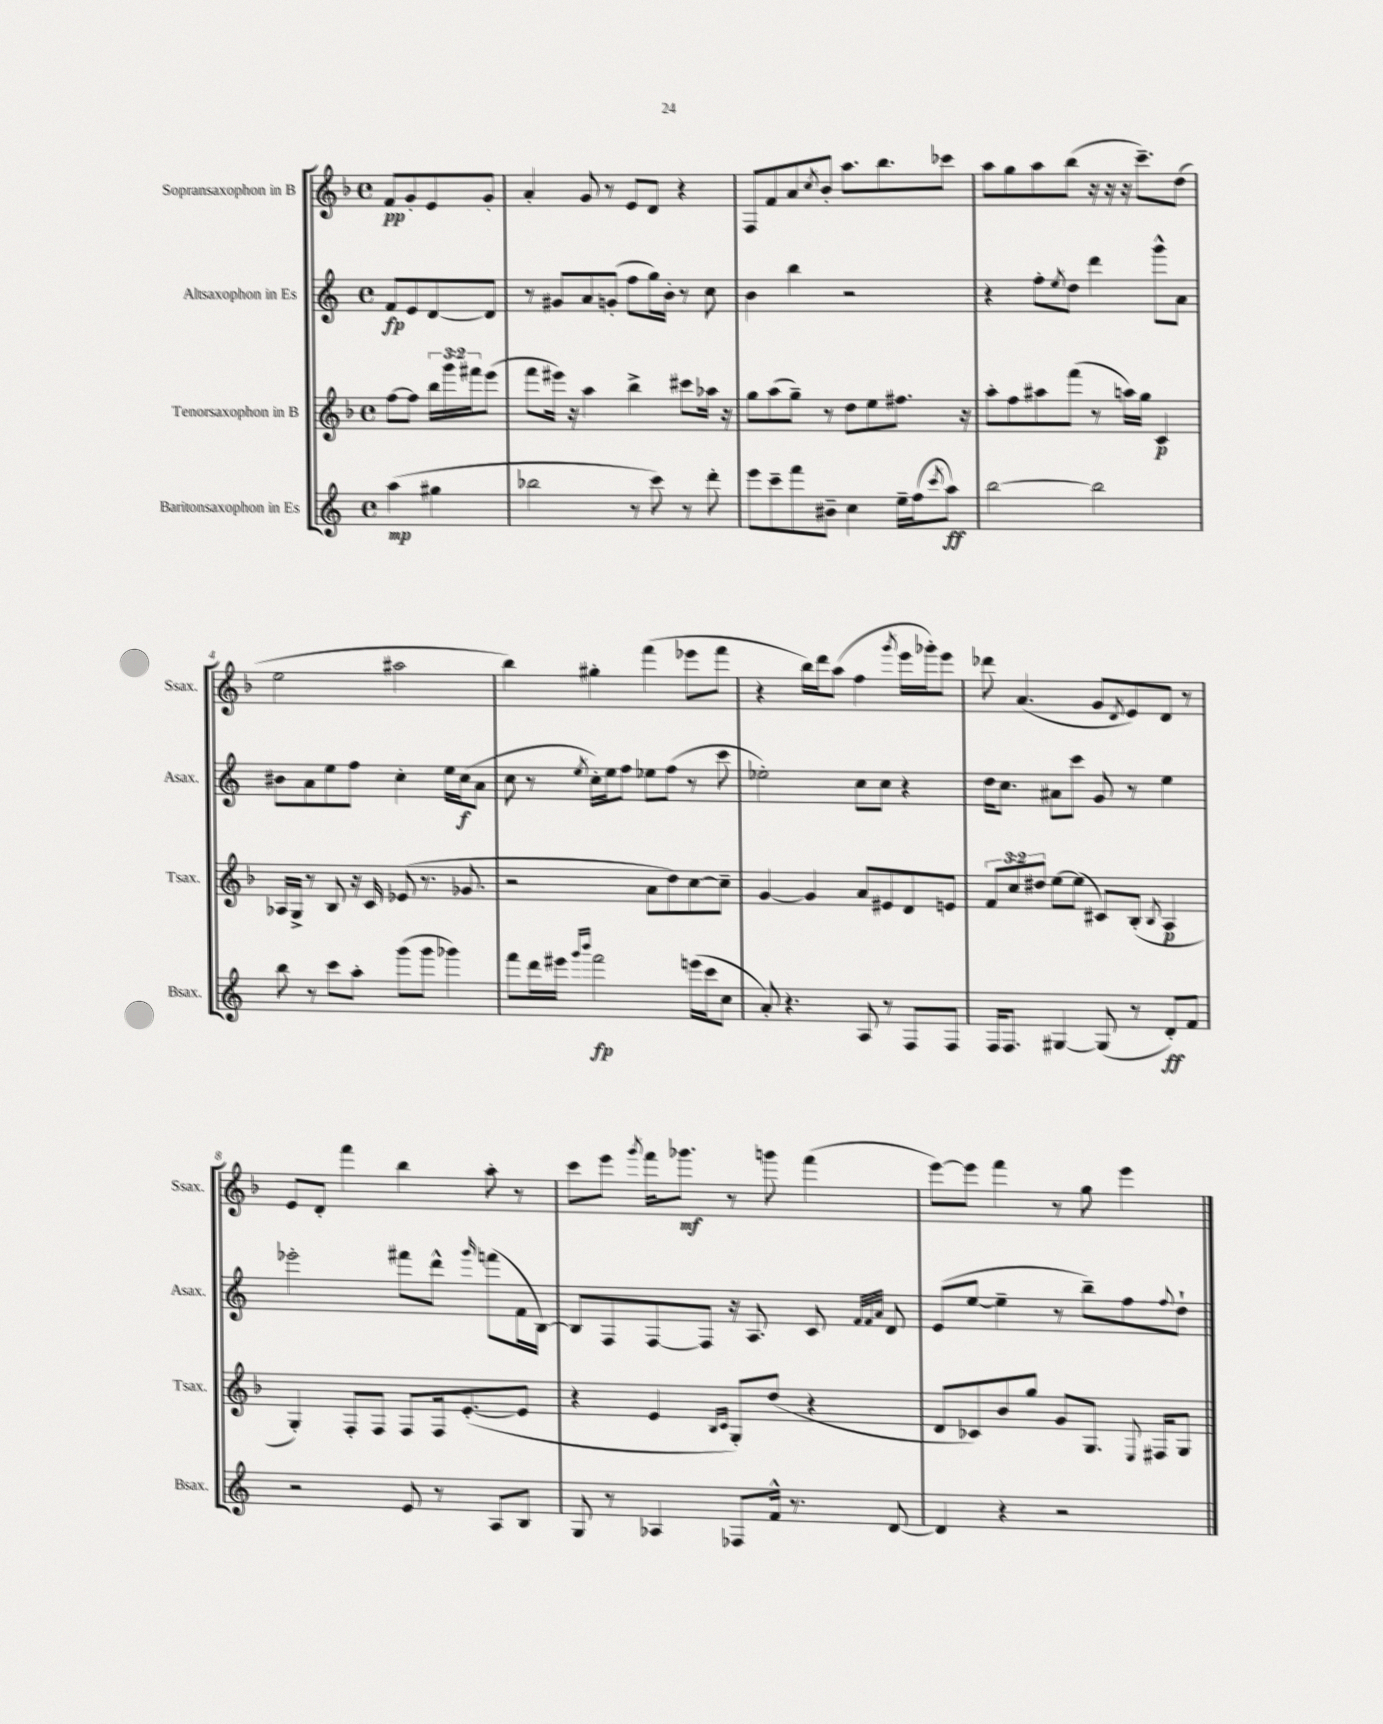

**kern	**kern	**kern	**kern
*staff4	*staff3	*staff2	*staff1
*clefG2	*clefG2	*clefG2	*clefG2
*k[]	*k[b-]	*k[]	*k[b-]
*M4/4	*M4/4	*M4/4	*M4/4
*met(c)	*met(c)	*met(c)	*met(c)
(4aa\	[8ff\L	8f/L	8f/L
.	8ff\]J	8e/	8g'/
4gg#\	24bb-\LL	[8d/	8e/
.	24ggg\	.	.
.	24fff#\J	.	.
.	(8eee\J	8d/]J	8g'/J
=	=	=	=
2bb-\	8fff\L	8r	4a'/
.	16eee#\Jk)	8g#/L	.
.	16r	.	.
.	4aa\	8a/	8g/
.	.	(8g'/J	8r
8r	4bb-^\	8ff\L	8e/L
8ccc\)	.	16gg\L)	8d/J
.	.	16b'\JJ	.
8r	8ccc#\L	8r	4r
8ddd'\	16aa-\Jk	8cc\	.
.	16r	.	.
=	=	=	=
8eee\L	8gg\L	4b\	8F/L
8ccc~\	(8aa\	.	8f/
8fff\	8gg~\J)	4bb\	8a/
.	.	.	8qcc/
8b#~\J	8r	.	8b-'/J
4cc\	8dd\L	2r	8.aa\L
.	8ee\	.	.
.	.	.	8.bb-\
16ee~\LL	8.ff#\J	.	.
(16ff\J	.	.	.
8qccc/	.	.	.
8aa\J)	.	.	8ccc-\J
.	16r	.	.
=	=	=	=
[2bb\	8aa'\L	4r	8aa\L
.	8ff\	.	8gg\
.	8aa#\	8ff'\L	8aa\
.	.	8qee/	.
.	(8fff\J	8dd\J	(8bb-\J
2bb\]	8r	4ddd\	16r
.	.	.	16r
.	16aa\LL)	.	16r
.	16gg\JJ	.	8.ccc~\L)
.	4c/	8ggg^^\L	.
.	.	8a\J	(8dd\J
=	=	=	=
8bb\	16A-/LL	8b#\L	2ee\
.	16G^/JJ	.	.
8r	8r	8a\	.
8ccc\L	8B-/	8ee\	.
8aa'\J	16r	8ff\J	.
.	16c/	.	.
(8ggg\L	(8e-/	4cc'\	2aa#\
8ggg\J	8.r	.	.
4ggg-\)	.	16ee\LL	.
.	8.g-/	(16cc\J	.
.	.	8a\J	.
=	=	=	=
8fff\L	2r	8cc\	4bb-\)
16ddd\L	.	8r	.
16eee#\JJ	.	.	.
16qqggg/LL	.	.	.
16qqbbb/JJ	.	8qee/	.
2fff\	.	16cc'\LL)	4gg#'\
.	.	16ee\J	.
.	.	8ff\J	.
.	8a\L	8ee-\L	(4fff\
.	8dd\)	(8ff\J	.
(16eee\LL	[8cc\	8r	8eee-\L
16ccc\J	.	.	.
8cc\J	8cc~\]J	8ccc\	8fff\J
=	=	=	=
8a'/)	[4g/	2ee-'\)	4r
4.r	.	.	.
.	4g/]	.	16bb-\LL)
.	.	.	16ddd\J
.	.	.	(8aa\J
8A/	8a/L	8cc\L	4ff\
8r	8e#/	8cc\J	.
.	.	.	8qggg/
8F/L	8d/	4r	16eee\LL
.	.	.	16ggg-'\J)
8F/J	8e/J	.	8eee\J
=	=	=	=
16F/LK	12f/L	16dd\LK	8ddd-\
8.F/J	.	8.cc\J	.
.	12cc/	.	.
.	.	.	(4.a/
.	12dd#/J	.	.
[4G#/	[8ee\L	8a#\L	.
.	(8ee\]J	8ccc\J	.
(8G#/]	8c#/L)	8g/	8g/L
.	.	.	8qd/
8r	(8B-'/J	8r	8e/)
.	8qB-/	.	.
8d'/L)	4A/	4ee\	8d/J
8f/J	.	.	8r
=	=	=	=
2r	4G'/)	2eee-'\	8e/L
.	.	.	8d'/J
.	8F'/L	.	4fff\
.	8F/J	.	.
8e/	8F/L	8fff#\L	4bb-\
8r	16F/k	8ddd^^\J	.
.	([8.e'/	.	.
.	.	16qqggg/	.
8A/L	.	(8fff\L	8aa'\
8B/J	8e/]J	16f\L	8r
.	.	[16B\JJ)	.
=	=	=	=
8G/	4r	8B/]L	8ccc\L
8r	.	8F/	8eee\J
.	.	.	8qggg/
4A-/	4e/	[8F/	16fff\LK
.	.	.	8.ggg-\J
.	.	8F/]J	.
.	16qqB-/LL	.	.
.	16qqc/JJ	.	.
8F-/L	8G'/L)	16r	8r
.	.	8.A/	.
16f^^/Jk	(8dd/J	.	8ggg\
8.r	.	.	.
.	4r	8c/	(4fff\
.	.	32qqf/LLL	.
.	.	32qqf/	.
.	.	32qqa/JJJ	.
[8d/	.	8d/	.
=	=	=	=
4d/]	8d/L	(8e/L	[8eee\L)
.	8c-/)	[8ee/J	8eee\]J
4r	8b-/	4ee~\]	4fff\
.	8gg/J	.	.
2r	8g/L	8r	8r
.	8.G/J	8bb~\L)	8gg\
.	.	8ff\	4eee\
.	8qqE/	.	.
.	16F#/LK	.	.
.	.	8qqff/	.
.	8G/J	8dd`\J	.
==	==	==	==
*-	*-	*-	*-
